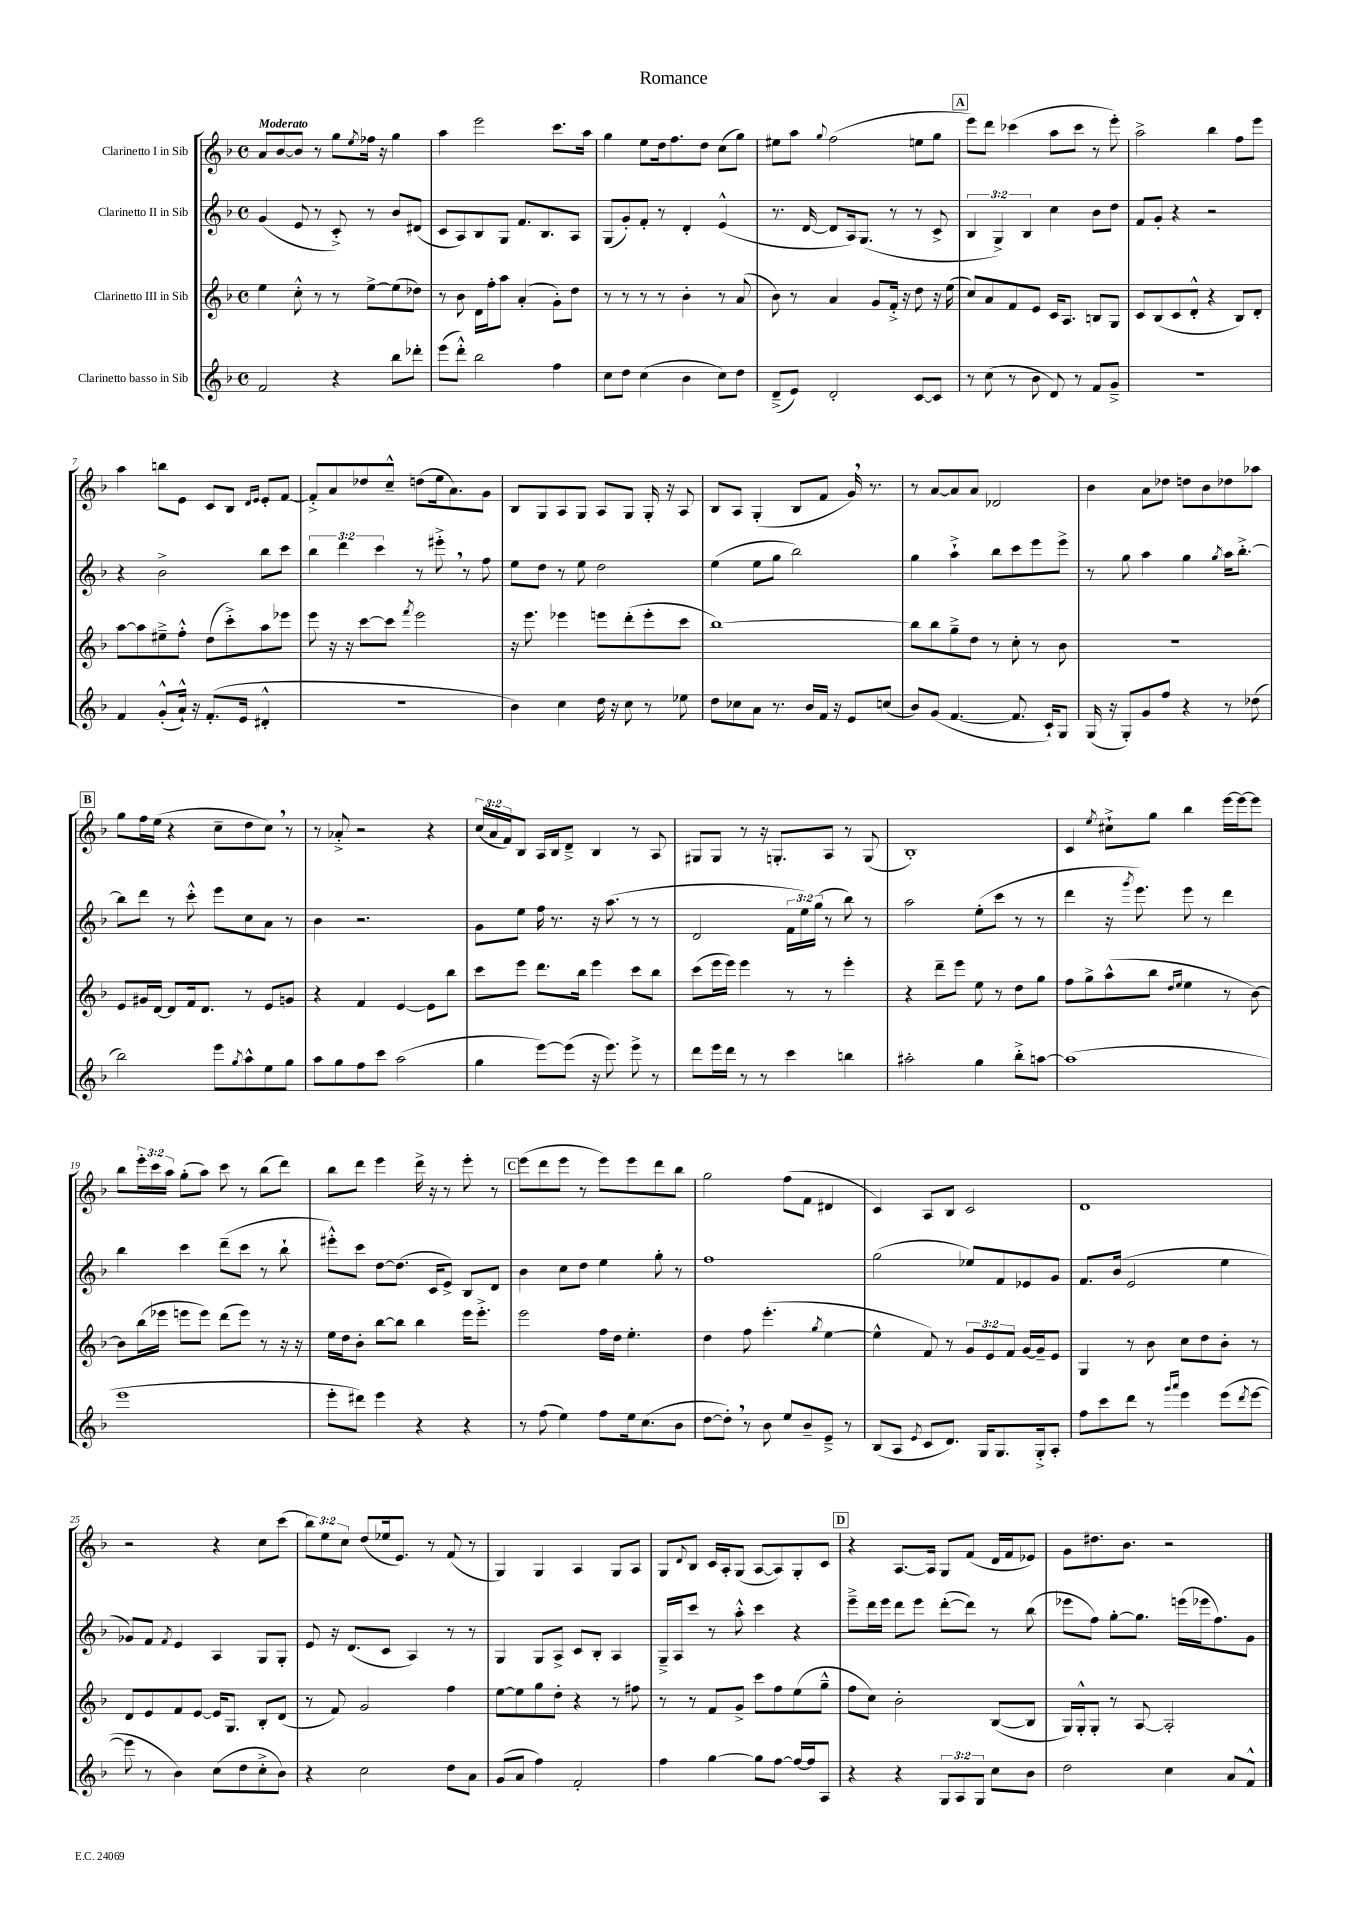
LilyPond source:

\header { title = "Romance" }
<<
\new StaffGroup <<
\new Staff = "s0" \with { instrumentName = "Clarinetto I in Sib" } {
    \clef treble \key f \major \defaultTimeSignature \time 4/4 \override Staff.TupletNumber.text = #tuplet-number::calc-fraction-text \tempo "Moderato"
    a'8 bes'8~ bes'8 r8 g''8 \acciaccatura { e''8 } fes''16 r16 g''4 |
    a''4 e'''2 c'''8. a''16 |
    g''4 e''8 d''16 f''8. d''8 c''8( g''8) |
    eis''8 a''8 \appoggiatura { g''8 } f''2( e''8 g''8 |
    \mark \markup { \box "A" } e'''8) d'''8 ces'''4( a''8 ces'''8 r8 e'''8-.) |
    a''2-> bes''4 f''8 e'''8 |
    a''4 b''8 e'8 c'8 bes8 \grace { d'16 e'16 } e'8-. f'8~ |
    f'8-.-> a'8 des''8 c''8---^ d''8( e''16 a'8.) g'8 |
    bes8 g8 a8 g8 a8 g8 g16-. r16 a8 |
    bes8 a8 g4-.( bes8 f'8 g'16) \breathe r8. |
    r8 a'8~ a'8 a'8 des'2 |
    bes'4 a'8 des''8 d''8 bes'8 des''8 aes''8 |
    \mark \markup { \box "B" } g''8 f''16 e''16( r4 c''8-- d''8 c''8) \breathe r8 |
    r8 aes'8-.-> r2 r4 |
    \tuplet 3/2 { c''16( a'16 f'16) } bes8 a16 bes16 d'8---> bes4 r8 a8 |
    gis8 gis8 r8 r16 g8.-. a8 r8 g8( |
    bes1-.) |
    c'4 \acciaccatura { e''8 } cis''8-!-> g''8 bes''4 e'''16~ e'''16~ e'''8 |
    bes''8 \tuplet 3/2 { e'''16-. c'''16 a''16 } g''8-.( a''8) c'''8 r8 bes''8( d'''8) |
    bes''8 d'''8 e'''4 d'''16-> r16 r8 e'''8-. r8 |
    \mark \markup { \box "C" } e'''8( d'''8 e'''8 r8 e'''8) e'''8 d'''8 bes''8 |
    g''2 f''8( f'8 dis'4 |
    c'4) a8 bes8 c'2 |
    d'1 |
    r2 r4 c''8 c'''8( |
    \tuplet 3/2 { bes''8) e''8 c''8 } d''8( ees''16 e'8.) r8 f'8( r8 |
    g4) g4 a4 g8 a8 |
    g8 \appoggiatura { d'8 } bes8 c'16 a16-. g8( a8~ a8) g8-. c'8 |
    \mark \markup { \box "D" } r4 a8.~ a16 g8 f'8( d'16 f'16 ees'8) |
    g'8 dis''8. bes'8. r2 \bar "|." |
}
\new Staff = "s1" \with { instrumentName = "Clarinetto II in Sib" } {
    \clef treble \key f \major \defaultTimeSignature \time 4/4 \override Staff.TupletNumber.text = #tuplet-number::calc-fraction-text
    g'4( e'8 r8 c'8-.->) r8 bes'8 dis'8( |
    c'8 a8) bes8 g8 f'8. bes8. a8 |
    g8( g'8-.) f'8-. r8 d'4-. e'4-^( |
    r8. d'16~ d'8 a16) g8.( r8 r8 c'8-> |
    \mark \markup { \box "A" } \tuplet 3/2 { bes4 g4->) bes4 } c''4 bes'8 d''8 |
    f'8 g'8-. r4 r2 |
    r4 bes'2-> bes''8 c'''8 |
    \tuplet 3/2 { bes''4 d'''4 c'''4 } r8 eis'''8-.-> \breathe r8 f''8 |
    e''8 d''8 r8 e''8 d''2 |
    e''4( e''8 g''8 bes''2) |
    g''4 a''4-!-> bes''8 c'''8 e'''8 e'''8-> |
    r8 g''8 a''4 g''4 \acciaccatura { g''8 } a''16 bes''8.~-.-> |
    \mark \markup { \box "B" } bes''8 d'''8 r8 c'''8-.-^ e'''8 c''8 a'8 r8 |
    bes'4 r2. |
    g'8 e''8 f''16 r8. r16 a''8.( r8 r8 |
    d'2 \tuplet 3/2 { f'16 e''16) g''16( } r8 bes''8) r8 |
    a''2 e''8-.( c'''8 r8 r8 |
    d'''4 r16 \acciaccatura { g'''8 } e'''8.) e'''8 r8 d'''4 |
    bes''4 c'''4 d'''8--( c'''8 r8 bes''8-! |
    eis'''8-.-^) c'''8 d''8~ d''8.( c'16 e'8->) bes8 d'8 |
    \mark \markup { \box "C" } bes'4 c''8 d''8 e''4 g''8-. r8 |
    f''1 |
    g''2( ees''8) f'8 ees'8 g'8 |
    f'8. bes'16( e'2 e''4 |
    ges'8) f'8 \acciaccatura { f'8 } e'4 a4 g8 g8-. |
    e'8 r16 d'8.( c'8 a4) r8 r8 |
    g4 g8 a8-> c'8 bes8-. a4 |
    g16---> a16 c'''8 r8 a''8-.-^ c'''4 r4 |
    \mark \markup { \box "D" } e'''8---> d'''16 e'''16 d'''8 e'''8 d'''8~-.( d'''8) r8 bes''8( |
    ees'''8 f''8) g''8~-. g''8. e'''16( ees'''16 f''8.) g'8 \bar "|." |
}
\new Staff = "s2" \with { instrumentName = "Clarinetto III in Sib" } {
    \clef treble \key f \major \defaultTimeSignature \time 4/4 \override Staff.TupletNumber.text = #tuplet-number::calc-fraction-text
    e''4 c''8-.-^ r8 r8 e''8~-> e''8( des''8) |
    r8 bes'8 d'16 f''16-. a''8 a'4-.( g'8-.) d''8 |
    r8 r8 r8 r8 bes'4-. r8 a'8( |
    bes'8) r8 a'4 g'8 f'16-.-> r16 d''8 r16 e''16( |
    \mark \markup { \box "A" } c''8) a'8 f'8 e'8 c'16 a8. b8 g8 |
    c'8 bes8( c'8 d'8-.-^ r4 bes8) d'8-. |
    a''8~ a''8 eis''8---> f''8-.-^ d''8( c'''8-.->) a''8 ees'''8 |
    e'''8 r16 r16 c'''8~ c'''8 \acciaccatura { f'''8 } e'''2 |
    r16 e'''8. ees'''4 e'''8 d'''8-.( e'''8-. c'''8 |
    bes''1~) |
    bes''8 bes''8 g''8---> d''8 r8 c''8-. r8 bes'8 |
    R1 |
    \mark \markup { \box "B" } e'8 gis'16 d'16~ d'8 f'16 d'8. r8 e'8 g'8 |
    r4 f'4 e'4~ e'8 bes''8 |
    c'''8 e'''8 d'''8. bes''16 e'''4 c'''8 bes''8 |
    c'''8( e'''16 e'''16) e'''4 r8 r8 e'''4-. |
    r4 d'''8-- e'''8 e''8 r8 d''8 g''8 |
    f''8 g''8-> a''8-^( bes''8 \grace { d''16 e''16 } e''4 r8 bes'8~) |
    bes'8 bes''16( ees'''16 e'''8 e'''8) d'''8( e'''8) r8 r16 r16 |
    e''16 d''16 bes'8-. bes''8~ bes''8 bes''4 e'''16 e'''8.-.-> |
    \mark \markup { \box "C" } e'''2 f''16 d''16 e''4.-. |
    d''4 f''8 e'''4.-.( \acciaccatura { g''8 } e''4~ |
    e''4-^ f'8) r8 \tuplet 3/2 { g'8 e'8 f'8 } g'16~ g'16-- e'8 |
    g4 r8 bes'8 c''8 d''8 bes'8-. r8 |
    d'8 e'8 f'8 e'8~ e'16 g8. bes8-. d'8( |
    r8 f'8) g'2 f''4 |
    e''8~ e''8 g''8 d''8-. r4 r8 fis''8 |
    r8 r8 f'8 g'8-> c'''8 f''8 e''8( g''8---^ |
    \mark \markup { \box "D" } f''8 c''8) bes'2-. bes8~( bes8 |
    g16) g16-.-^ g8-. r8 a8~ a2-. \bar "|." |
}
\new Staff = "s3" \with { instrumentName = "Clarinetto basso in Sib" } {
    \clef treble \key f \major \defaultTimeSignature \time 4/4 \override Staff.TupletNumber.text = #tuplet-number::calc-fraction-text
    f'2 r4 bes''8 des'''8-. |
    e'''8( d'''8-.-^) bes''2 f''4 |
    c''8 d''8 c''4( bes'4 c''8) d''8 |
    d'8--->( e'8) d'2-. c'8~ c'8 |
    \mark \markup { \box "A" } r8 c''8( r8 bes'8 d'8) r8 f'8 g'8---> |
    R1 |
    f'4 g'8-.-^( a'16-!-^) r16 f'8.-.( e'16 dis'4-.-^ |
    R1 |
    bes'4) c''4 d''16 r16 c''8 r8 ees''8 |
    d''8 ces''8 a'8 r8. bes'16 f'16 r16 e'8 c''8( |
    bes'8) g'8( f'4.~ f'8. c'16-!) g8 |
    g16( r16 g8-.) g'8 f''8 r4 r8 des''8( |
    \mark \markup { \box "B" } bes''2) e'''8 \acciaccatura { g''8 } a''8-^ e''8 g''8 |
    a''8 g''8 f''8 c'''8 a''2( |
    g''4 e'''8~) e'''8( r16 e'''8.) e'''8-> r8 |
    d'''8 e'''16 d'''16 r8 r8 c'''4 b''4 |
    ais''2-. g''4 bes''8-.-> a''8~ |
    a''1( |
    e'''1 |
    e'''8-. dis'''8) e'''4 r4 r4 |
    \mark \markup { \box "C" } r8 f''8( e''4) f''8 e''16 c''8.( bes'8 |
    d''8~ d''8-.) \breathe r8 bes'8 e''8 bes'8-- e'8---> r8 |
    bes8( a8 \acciaccatura { e'8 } c'8 d'8.) g16 g8. g16-.-> a8-. |
    f''8 c'''8 d'''8 r8 \grace { g'''16 a'''16 } e'''4 e'''8( \acciaccatura { d'''8 } e'''8~ |
    e'''8 r8 bes'4) c''8( d''8 c''8-.-> bes'8) |
    r4 c''2 d''8 a'8 |
    g'8( a'8 f''4) f'2-. |
    f''4 g''4~ g''8 f''8~ f''16~ f''16 a8 |
    \mark \markup { \box "D" } r4 r4 \tuplet 3/2 { g8 a8 g8 } c''8 bes'8 |
    d''2 c''4 a'8 f'8-^ \bar "|." |
}
>>
>>
